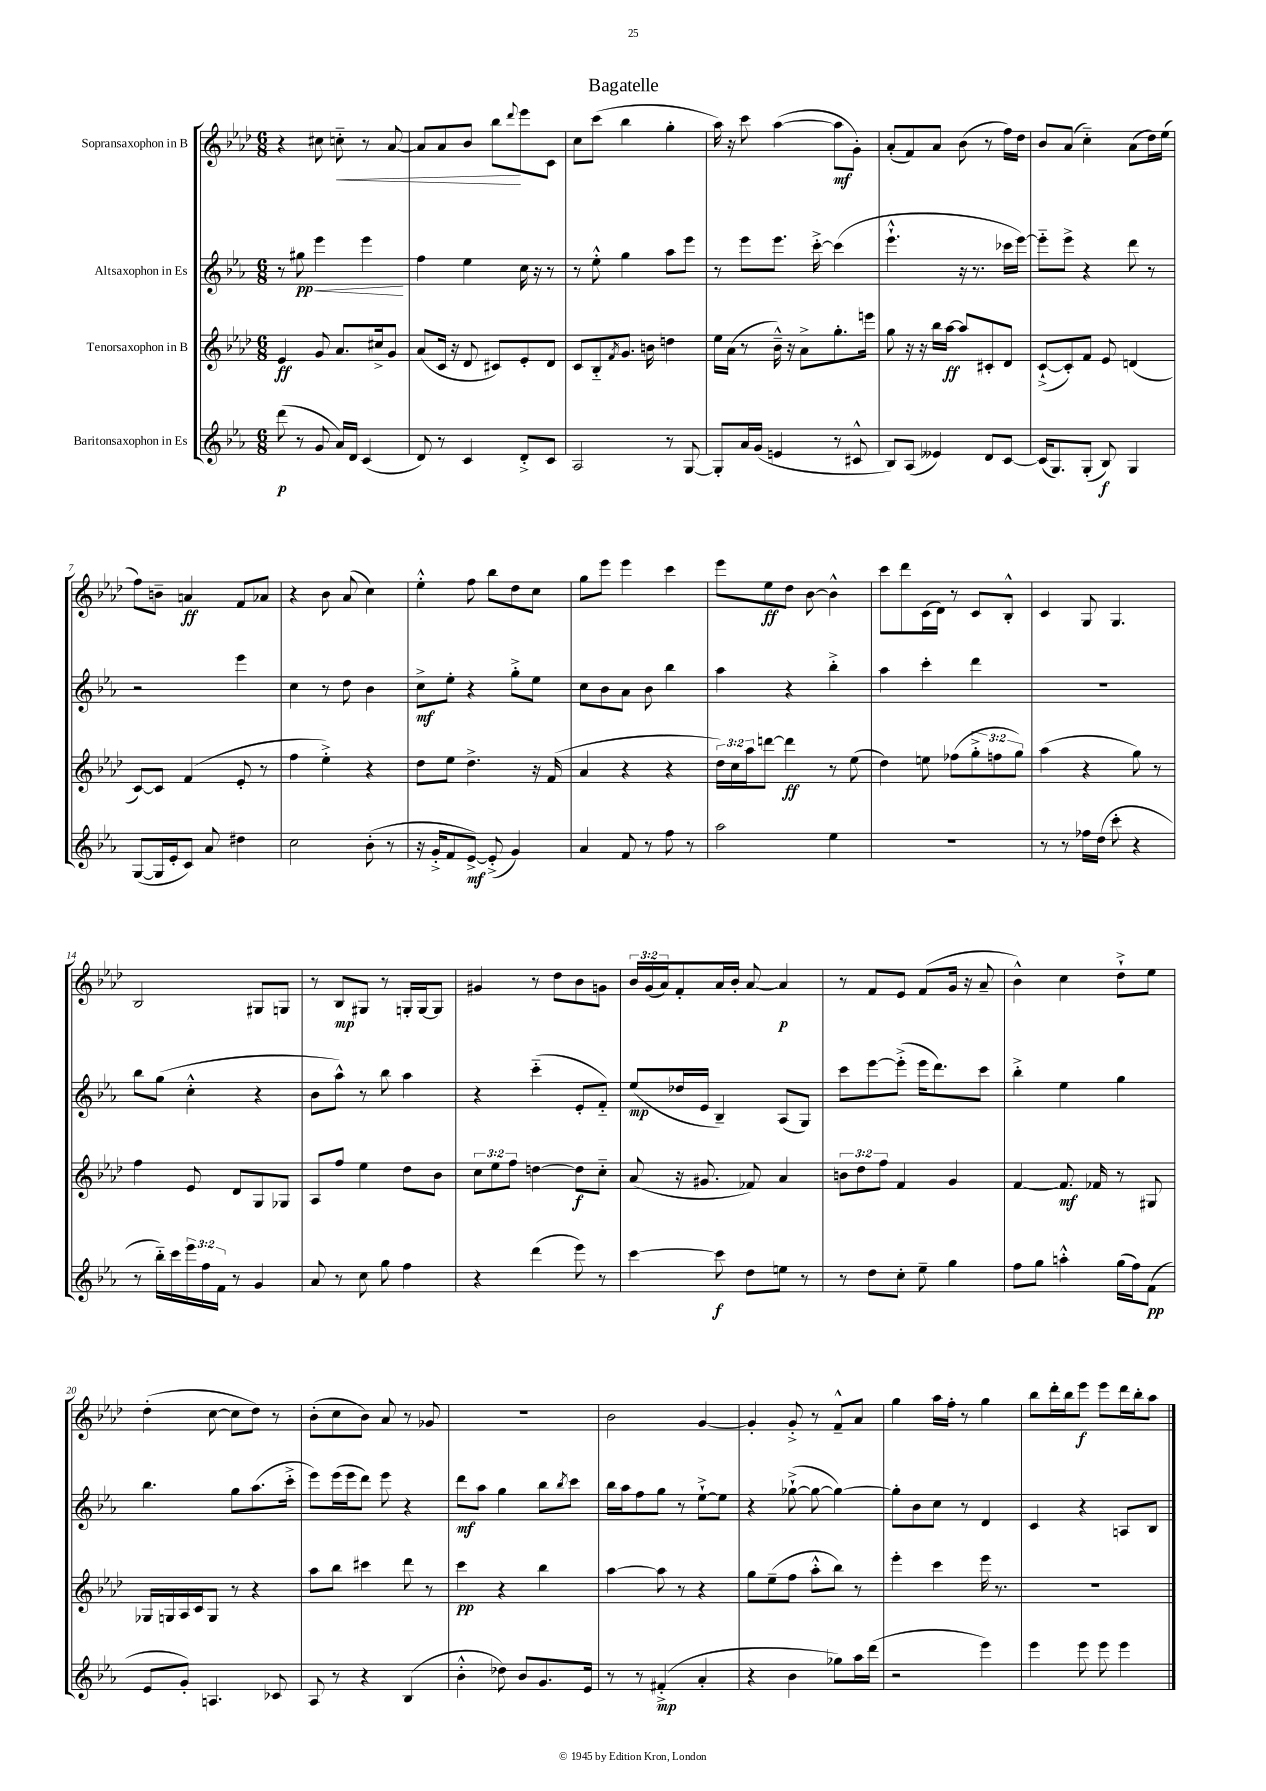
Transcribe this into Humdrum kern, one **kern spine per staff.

**kern	**kern	**kern	**kern
*staff4	*staff3	*staff2	*staff1
*clefG2	*clefG2	*clefG2	*clefG2
*k[b-e-a-]	*k[b-e-a-d-]	*k[b-e-a-]	*k[b-e-a-d-]
*M6/8	*M6/8	*M6/8	*M6/8
(8ddd	4e-	8r	4r
8r	.	8gg#	.
8g	8g	4eee-	8cc#
16a-)	8.a-	.	8cc'~
16d	.	.	.
(4c	.	4eee-	8r
.	16cc#^	.	.
.	8g	.	[8a-
=	=	=	=
8d)	(8a-	4ff	8a-]
8r	16c	.	8a-
.	16r	.	.
4c	8d-	4ee-	8b-
.	8c#)	.	8bb-
.	.	.	8qqddd-
8d'^	8e-'	16cc	8eee-
.	.	16r	.
8c	8d-	8r	8c
=	=	=	=
2A-	8c	8r	8cc
.	8B-'~	8ee-'^^	(8ccc
.	8qf	.	.
.	8.g	4gg	4bb-
.	16b	.	.
8r	4dd	8aa-	4gg'
[8G	.	8eee-	.
=	=	=	=
8G']	16ee-	8r	16aa-)
.	(16a-	.	16r
16a-	8r	8eee-	8ccc
(16g	.	.	.
4e	16b-~^^)	8.eee-	([4aa-
.	16r	.	.
.	8a-^	.	.
.	.	[16ccc'^	.
8r	8.gg'	(4ccc]	8aa-]
8c#^^	.	.	8g')
.	16eee	.	.
=	=	=	=
8B-)	8gg	4.eee-`^^	(8a-'
(8A-	16r	.	8f)
.	16r	.	.
4e--)	16bb-	.	8a-
.	[16aa-	.	.
.	8aa-]	16r	(8b-
.	.	8.r	.
8d	8c#'	.	8r
[8c	8d-	16ccc-	16ff)
.	.	[16eee-)	16dd-
=	=	=	=
(16c]	([8c`^	8eee-'~]	8b-
8.G)	.	.	.
.	8c'])	8eee-^	(8a-
(8G'	8f	4r	4cc'~)
8B-)	8e-	.	.
4G	(4d	8ddd	(8a-
.	.	8r	16dd-)
.	.	.	(16ee-
=	=	=	=
([8G	[8c)	2r	8ff)
16G]	8c]	.	8b~
16e-'	.	.	.
8c)	(4f	.	4a
8a-	.	.	.
4dd#	8e-'	4eee-	8f
.	8r	.	8a-
=	=	=	=
2cc	4ff	4cc	4r
.	4ee-'^)	8r	8b-
.	.	8dd	(8a-
(8b-'	4r	4b-	4cc)
8r	.	.	.
=	=	=	=
16r	8dd-	8cc^	4ee-'^^
16g'^	.	.	.
8f	8ee-	8ee-'	.
[8e-^)	4.dd-^	4r	8ff
(8e-'^]	.	.	8bb-
4g)	.	8gg'^	8dd-
.	16r	8ee-	8cc
.	(16f	.	.
=	=	=	=
4a-	4a-	8cc	8gg
.	.	8b-	8eee-
8f	4r	8a-	4eee-
8r	.	8b-	.
8ff	4r	4bb-	4ccc
8r	.	.	.
=	=	=	=
2aa-	24dd-)	4aa-	8eee-
.	24cc	.	.
.	24aa-	.	.
.	[8ddd	.	8ee-
.	4ddd]	4r	8dd-
.	.	.	[8b-
4ee-	8r	4bb-'^	4b-^^]
.	(8ee-	.	.
=	=	=	=
2.r	4dd-)	4aa-	8ccc
.	.	.	8ddd-
.	8ee	4ccc'	(16c
.	.	.	16d-)
.	(8ff-	.	8r
.	12gg'^	4ddd	8c
.	12ff	.	.
.	.	.	8B-'^^
.	12gg)	.	.
=	=	=	=
8r	(4aa-	2.r	4c
8r	.	.	.
16ff-	4r	.	8G
(16dd	.	.	.
8ccc'	.	.	4.G
4r	8gg)	.	.
.	8r	.	.
=	=	=	=
8r	4ff	8bb-	2B-
16bb-'~)	.	(8gg	.
16ccc	.	.	.
24eee-	8e-	4cc'^^	.
24ff	.	.	.
24f	.	.	.
8r	8d-	.	.
4g	8G	4r	8G#
.	8G-	.	8G
=	=	=	=
8a-	8A-	8b-	8r
8r	8ff	8aa-^^)	8B-
8cc	4ee-	8r	8G#
8gg	.	8bb-	8r
4ff	8dd-	4aa-	16G'
.	.	.	[16G
.	8b-	.	8G]
=	=	=	=
4r	12cc	4r	4g#
.	12ee-	.	.
.	12ff	.	.
(4ddd	[4dd	(4ccc'~	8r
.	.	.	8dd-
8eee-)	8dd]	8e-'	8b-
8r	8cc'~	8f'~)	8g
=	=	=	=
[4ccc	(8a-	(8ee-	24b-
.	.	.	(24g
.	.	.	24a-)
.	16r	16dd-	8f'
.	8.g#	16e-	.
8ccc]	.	4B-~)	16a-
.	.	.	16b-'
8dd	8f-)	.	[8a-
8ee	4a-	(8A-	4a-]
8r	.	8G)	.
=	=	=	=
8r	12b	8ccc	8r
.	12dd-	.	.
8dd	.	[8eee-	8f
.	12ff	.	.
8cc'	4f	(8eee-'^]	8e-
8ee-~	.	16eee-	(8f
.	.	8.ddd)	.
4gg	4g	.	16g
.	.	.	16r
.	.	8ccc	8a-~
=	=	=	=
8ff	[4f	4bb-'^	4b-^^)
8gg	.	.	.
4aa'^^	8.f]	4ee-	4cc
.	16f-	.	.
(16gg	8r	4gg	8dd-`^
16ff)	.	.	.
(8f	8G#	.	8ee-
=	=	=	=
8e-	16G-	4.bb-	(4dd-'
.	16G	.	.
8g')	16A-	.	.
.	16c	.	.
4.A	8G	.	[8cc
.	8r	8gg	8cc]
.	4r	(8.aa-	8dd-)
8c-	.	.	8r
.	.	16ccc'^	.
=	=	=	=
8A-	8aa-	8eee-)	(8b-'
8r	8bb-	(16eee-	8cc
.	.	16eee-	.
4r	4ccc#	8ddd)	8b-)
.	.	8eee-	8a-
(4B-	8ddd-	4r	8r
.	8r	.	8g-
=	=	=	=
4b-'^^	4ccc	8ddd	2.r
.	.	8aa-	.
8dd-)	4r	4gg	.
8b-	.	.	.
8.g	4bb-	8bb-	.
.	.	8qbb-	.
.	.	8ccc	.
16e-	.	.	.
=	=	=	=
8r	[4aa-	16bb-	2b-
.	.	16aa-	.
8r	.	8ff	.
(4f#'^	8aa-]	8gg	.
.	8r	8r	.
4a-'	4r	[8ee-`^	[4g
.	.	8ee-]	.
=	=	=	=
4r	8gg	4r	4g']
.	(8ee-~	.	.
4b-	8ff	([8gg-`^	8g'^
.	8aa-'^^	8gg-_	8r
8gg-)	8bb-)	4gg-_)	8f~^^
16aa-	8r	.	8a-
(16ddd	.	.	.
=	=	=	=
2r	4eee-'	8gg-']	4gg
.	.	8b-	.
.	4ccc	8cc	16aa-
.	.	.	16ff'
.	.	8r	8r
4eee-)	16eee-	4d	4gg
.	8.r	.	.
=	=	=	=
4eee-	2.r	4c	8bb-
.	.	.	16ddd-'
.	.	.	16bb-
8eee-	.	4r	8eee-
8eee-	.	.	8eee-
4eee-	.	8A	16ddd-
.	.	.	16bb-'
.	.	8B-	8aa-
==	==	==	==
*-	*-	*-	*-
